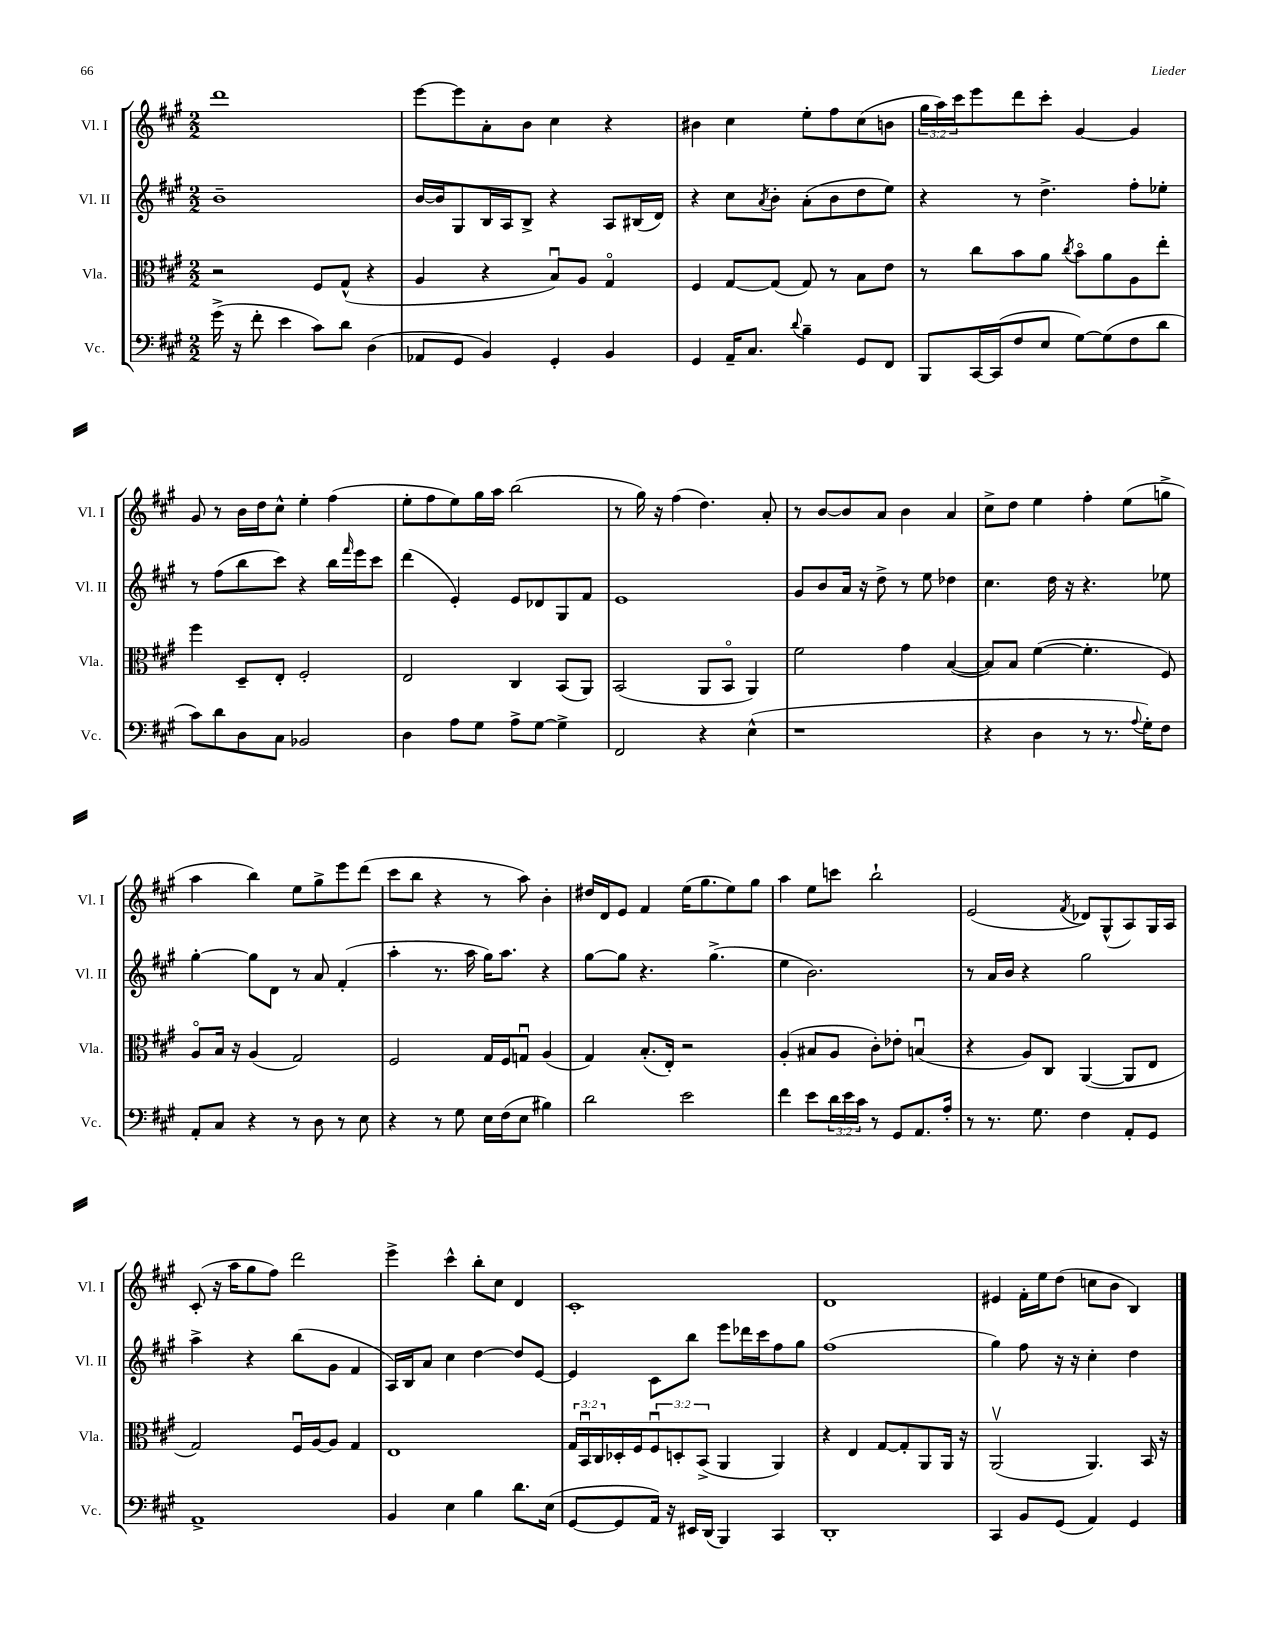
<<
\new StaffGroup <<
\new Staff = "s0" \with { instrumentName = "Vl. I" shortInstrumentName = "Vl. I" } {
    \clef treble \key a \major \numericTimeSignature \time 2/2 \override Staff.TupletNumber.text = #tuplet-number::calc-fraction-text
    d'''1 |
    e'''8~ e'''8 a'8-. b'8 cis''4 r4 |
    bis'4 cis''4 e''8-. fis''8 cis''8( b'8 |
    \tuplet 3/2 { gis''16 a''16) cis'''16 } e'''8 d'''8 cis'''8-. gis'4~ gis'4 |
    gis'8 r8 b'16 d''16 cis''8-^ e''4-. fis''4( |
    e''8-. fis''8 e''8) gis''16 a''16 b''2( |
    r8 gis''16) r16 fis''4( d''4.) a'8-. |
    r8 b'8~ b'8 a'8 b'4 a'4 |
    cis''8-> d''8 e''4 fis''4-. e''8( g''8-> |
    a''4 b''4) e''8 gis''8-> e'''8 d'''8( |
    cis'''8 b''8 r4 r8 a''8) b'4-. |
    dis''16 d'16 e'8 fis'4 e''16( gis''8. e''8) gis''8 |
    a''4 e''8 c'''8 b''2-! |
    e'2( \acciaccatura { fis'8 } des'8) gis8-^( a8) gis16 a16 |
    cis'8-.( r16 a''16 gis''8 fis''8) d'''2 |
    e'''4-> cis'''4-^ b''8-. cis''8 d'4 |
    cis'1-. |
    d'1 |
    eis'4 fis'16-. e''16 d''8( c''8 b'8 b4) \bar "|." |
}
\new Staff = "s1" \with { instrumentName = "Vl. II" shortInstrumentName = "Vl. II" } {
    \clef treble \key a \major \numericTimeSignature \time 2/2
    b'1-- |
    b'16~ b'16 gis8 b16 a16 b8-> r4 a8 bis16( d'16) |
    r4 cis''8 \acciaccatura { a'8 } b'8-. a'8-.( b'8 d''8 e''8) |
    r4 r8 d''4.-> fis''8-. ees''8-. |
    r8 fis''8( b''8 cis'''8) r4 b''16 \grace { fis'''16 } e'''16 cis'''8 |
    d'''4( e'4-.) e'8 des'8 gis8 fis'8 |
    e'1 |
    gis'8 b'8 a'16 r16 d''8-> r8 e''8 des''4 |
    cis''4. d''16 r16 r4. ees''8 |
    gis''4~-. gis''8 d'8 r8 a'8 fis'4-.( |
    a''4-. r8. a''16 gis''16) a''8. r4 |
    gis''8~ gis''8 r4. gis''4.->( |
    e''4 b'2.) |
    r8 a'16 b'16 r4 gis''2 |
    a''4-> r4 b''8( gis'8 fis'4 |
    a16) b16 a'8 cis''4 d''4~ d''8 e'8~ |
    e'4 cis'8 b''8 e'''8 des'''16 cis'''16 fis''8 gis''8 |
    fis''1( |
    gis''4) fis''8 r16 r16 cis''4-. d''4 \bar "|." |
}
\new Staff = "s2" \with { instrumentName = "Vla." shortInstrumentName = "Vla." } {
    \clef alto \key a \major \numericTimeSignature \time 2/2 \override Staff.TupletNumber.text = #tuplet-number::calc-fraction-text
    r2 fis8 gis8-^( r4 |
    a4 r4 b8\downbow) a8 gis4\flageolet |
    fis4 gis8~ gis8( gis8) r8 b8 e'8 |
    r8 cis''8 b'8 a'8 \acciaccatura { cis''8 } b'8\flageolet a'8 a8 e''8-. |
    fis''4 d8-- e8-. fis2-. |
    e2 cis4 b,8( a,8) |
    b,2( a,8 b,8\flageolet a,4) |
    fis'2 gis'4 b4~( |
    b8) b8 fis'4~( fis'4.-. fis8) |
    a8\flageolet b16 r16 a4( gis2) |
    fis2 gis16 fis16 g8\downbow a4( |
    gis4) b8.-.( e16-.) r2 |
    a4-.( bis8 a8 cis'8-.) ees'8-. b4\downbow( |
    r4 a8) cis8 a,4~( a,8 e8 |
    gis2) fis16\downbow a16~ a8 gis4 |
    e1 |
    \tuplet 3/2 { gis16 b,16\downbow cis16 } des16-. fis16 \tuplet 3/2 { fis8\downbow d8-. b,8->( } a,4 a,4) |
    r4 e4 gis8~ gis8-. a,8 a,16 r16 |
    a,2\upbow( a,4.) b,16 r16 \bar "|." |
}
\new Staff = "s3" \with { instrumentName = "Vc." shortInstrumentName = "Vc." } {
    \clef bass \key a \major \numericTimeSignature \time 2/2 \override Staff.TupletNumber.text = #tuplet-number::calc-fraction-text
    gis'16->( r16 fis'8-. e'4 cis'8) d'8 d4( |
    aes,8 gis,8 b,4) gis,4-. b,4 |
    gis,4 a,16-- cis8. \appoggiatura { d'8 } b4-- gis,8 fis,8 |
    b,,8 cis,16~ cis,16( fis8 e8 gis8~) gis8( fis8 d'8 |
    cis'8) d'8 d8 cis8 bes,2 |
    d4 a8 gis8 a8-> gis8~ gis4-> |
    fis,2 r4 e4-^( |
    r1 |
    r4 d4 r8 r8. \appoggiatura { a8 } gis16-.) fis8 |
    a,8-. cis8 r4 r8 d8 r8 e8 |
    r4 r8 gis8 e16 fis16( e8 bis4) |
    d'2 e'2 |
    fis'4 e'8 \tuplet 3/2 { d'16 e'16 cis'16 } r8 gis,8 a,8. a16-. |
    r8 r8. gis8. fis4 a,8-. gis,8 |
    a,1-> |
    b,4 e4 b4 d'8. e16( |
    gis,8~ gis,8 a,16) r16 eis,16 d,16( b,,4) cis,4 |
    d,1-. |
    cis,4 b,8 gis,8( a,4) gis,4 \bar "|." |
}
>>
>>
\layout { \context { \Score \remove "Bar_number_engraver" } }
